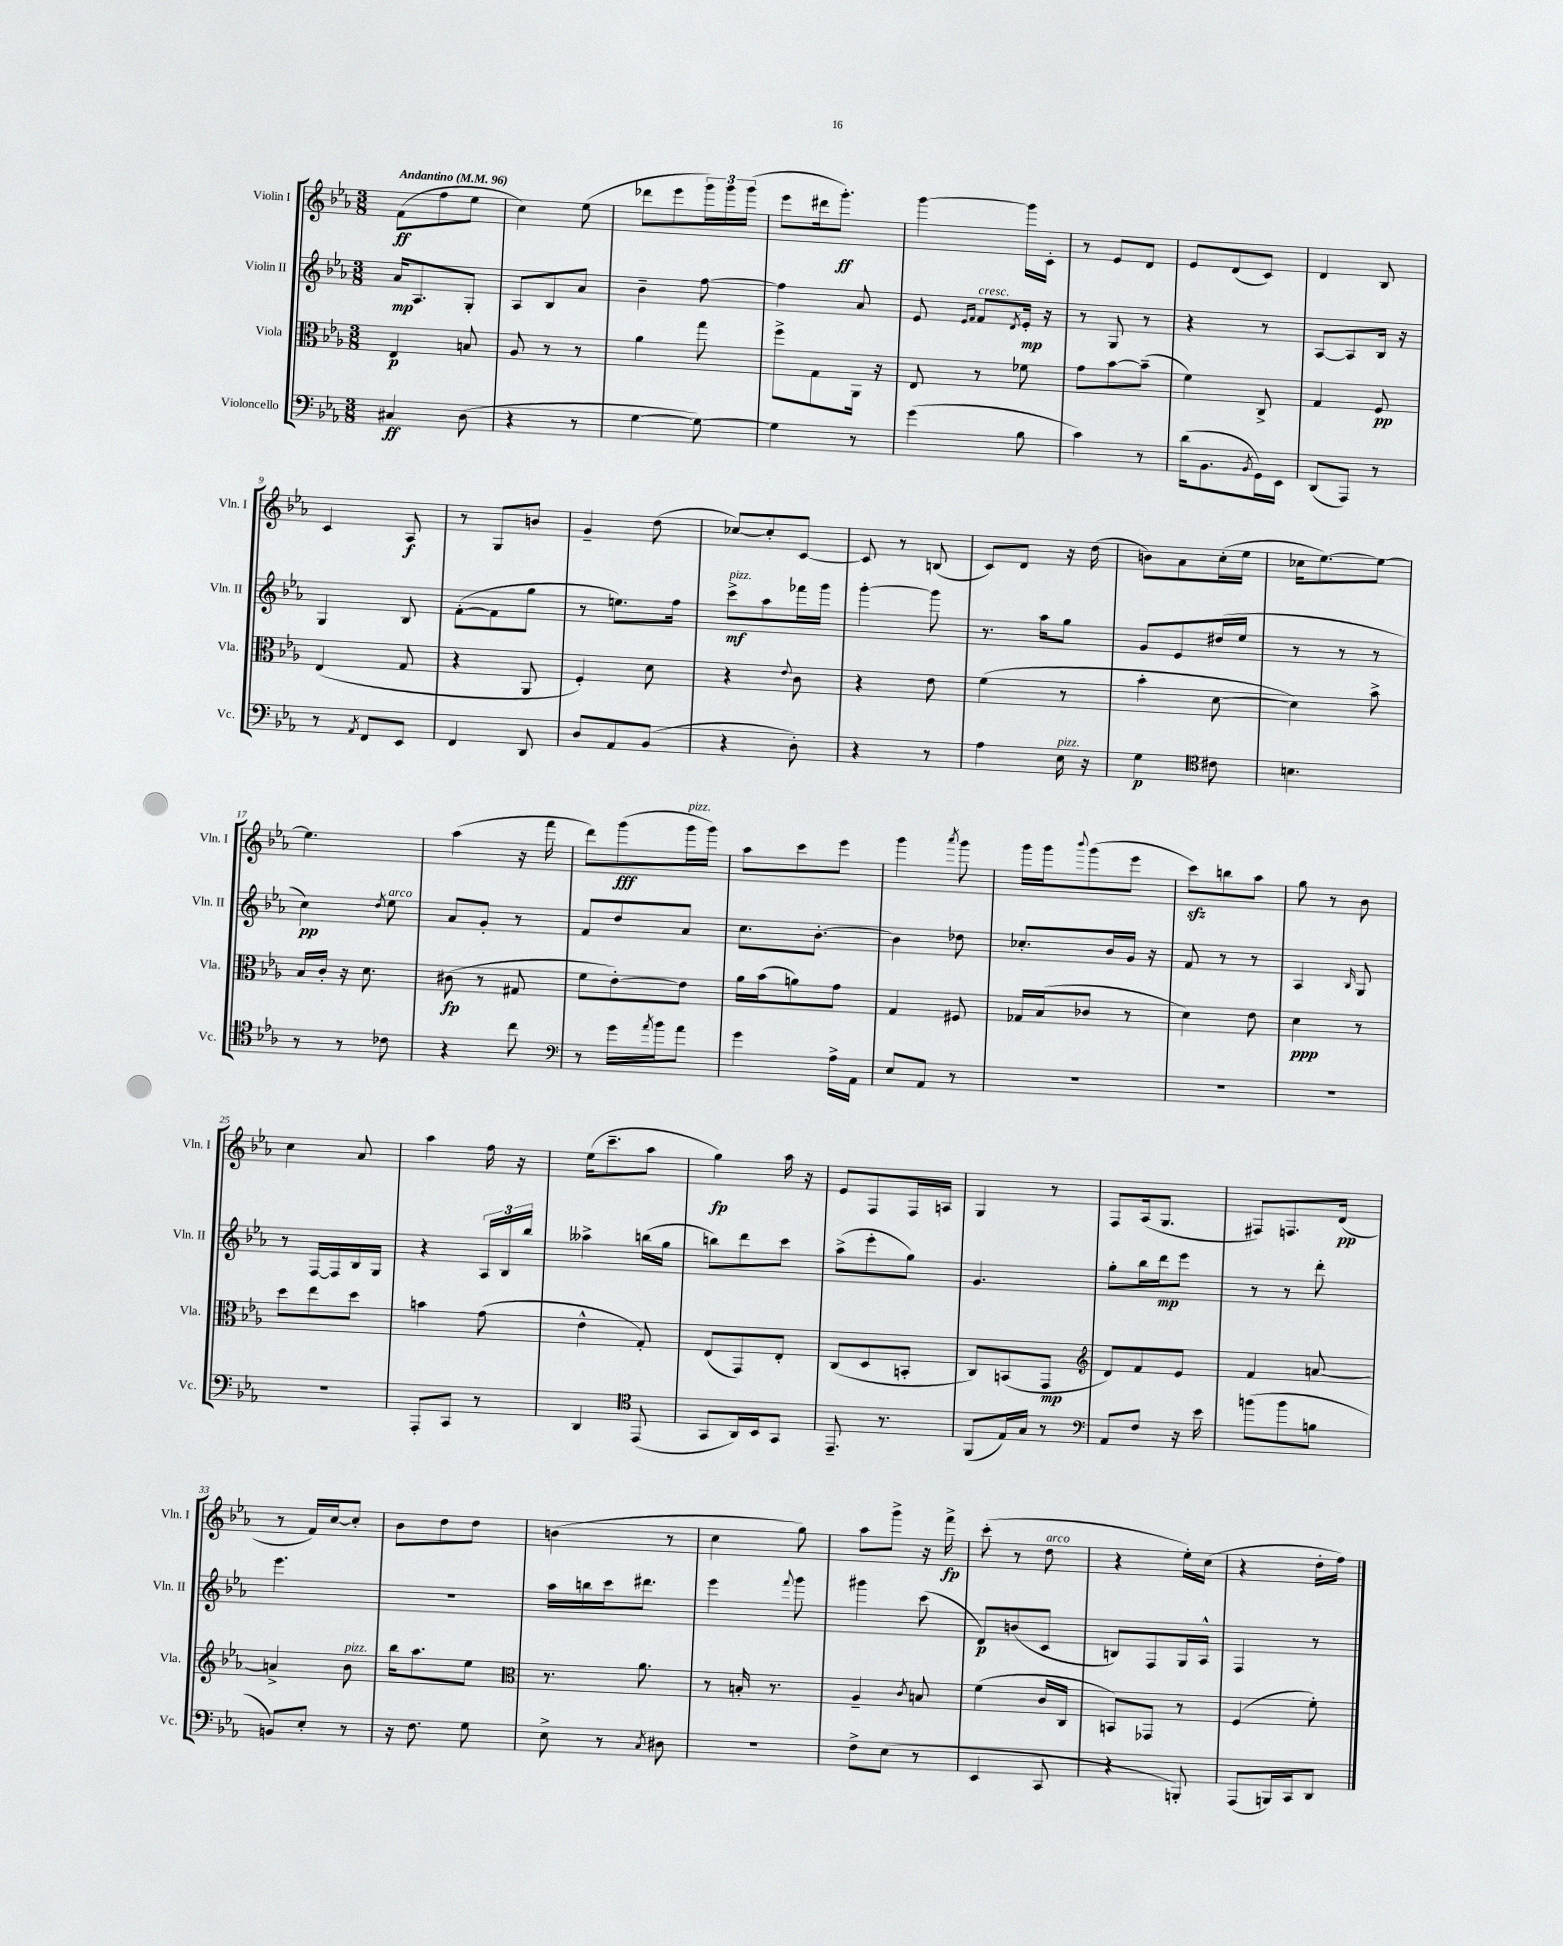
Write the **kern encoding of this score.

**kern	**dynam	**kern	**dynam	**kern	**dynam	**kern	**dynam
*part4	*part4	*part3	*part3	*part2	*part2	*part1	*part1
*staff4	*staff4	*staff3	*staff3	*staff2	*staff2	*staff1	*staff1
*I"Violoncello	*	*I"Viola	*	*I"Violin II	*	*I"Violin I	*
*I'Vc.	*	*I'Vla.	*	*I'Vln. II	*	*I'Vln. I	*
*clefF4	*	*clefC3	*	*clefG2	*	*clefG2	*
*k[b-e-a-]	*	*k[b-e-a-]	*	*k[b-e-a-]	*	*k[b-e-a-]	*
*M3/8	*	*M3/8	*	*M3/8	*	*M3/8	*
*MM96	*	*MM96	*	*MM96	*	*MM96	*
=1	=1	=1	=1	=1	=1	=1	=1
!	!	!	!	!	!	!LO:TX:a:B:t=Andantino	!
4C#X/	ff	4E-/	p	16a-/KL	mp	(8f\L	ff
.	.	.	.	8.A-/	.	.	.
.	.	.	.	.	.	8ff\	.
(8D\	.	8Bn/	.	8G'/J	.	8ee-\J	.
=2	=2	=2	=2	=2	=2	=2	=2
4r	.	8A-/	.	8A-/L	.	4cc\)	.
.	.	8r	.	8B-/	.	.	.
8r	.	8r	.	8a-/J	.	(8ee-\	.
=3	=3	=3	=3	=3	=3	=3	=3
[4G\	.	4a-\	.	4b-~\	.	8ddd-X\L	.
.	.	.	.	.	.	8eee-\	.
8G\_)	.	8gg\	.	[8ff\	.	24ggg\L)	.
.	.	.	.	.	.	24ggg\	.
.	.	.	.	.	.	(24ggg\JJ	.
=4	=4	=4	=4	=4	=4	=4	=4
4G\]	.	8ff^\L	.	4ff\]	.	8eee-\L	.
.	.	8G\	.	.	.	16ddd#X\k	.
.	.	.	.	.	.	8.ggg'\J)	ff
8r	.	16AA-\Jk	.	8a-/	.	.	.
.	.	16r	.	.	.	.	.
=5	=5	=5	=5	=5	=5	=5	=5
(4g\	.	8E-/	.	8e-/	.	[4ggg\	.
.	.	.	.	16qqe-/LL	.	.	.
.	.	.	.	16qqf/JJ	.	.	.
!	!	!	!	!LO:TX:a:i:t=cresc.	!	!	!
.	.	8r	.	8f/L	.	.	.
.	.	.	.	8qd/	.	.	.
8B-\	.	8f-X\	.	16e-'/Jk	mp	16ggg\LL]	.
.	.	.	.	16r	.	16c'\JJ	.
=6	=6	=6	=6	=6	=6	=6	=6
4c\)	.	8g\L	.	8r	.	8r	.
.	.	[8b-\	.	8G/	.	8e-/L	.
8r	.	(8b-~\J]	.	8r	.	8d/J	.
=7	=7	=7	=7	=7	=7	=7	=7
(16d\KL	.	4f\)	.	4r	.	8e-/L	.
8.BB-\	.	.	.	.	.	.	.
.	.	.	.	.	.	(8d/	.
8qBB-/	.	.	.	.	.	.	.
16GG\L)	.	8C^/	.	8r	.	8c/J)	.
16EE-\JJ	.	.	.	.	.	.	.
=8	=8	=8	=8	=8	=8	=8	=8
(8DD/L	.	4G/	.	[8A-/L	.	4d/	.
8AAA-/J)	.	.	.	8A-/]	.	.	.
8r	.	8F/	pp	16B-/Jk	.	8B-/	.
.	.	.	.	16r	.	.	.
!!LO:LB:g=z
=9	=9	=9	=9	=9	=9	=9	=9
8r	.	(4E-/	.	4G/	.	4c/	.
8qAA-/	.	.	.	.	.	.	.
8FF/L	.	.	.	.	.	.	.
8EE-/J	.	8G/	.	8B-/	.	8A-/	f
=10	=10	=10	=10	=10	=10	=10	=10
4FF/	.	4r	.	([8f'\L	.	8r	.
.	.	.	.	8f\]	.	8G/L	.
8DD/	.	8AA-/	.	8gg\J	.	8bn/J	.
=11	=11	=11	=11	=11	=11	=11	=11
8D/L	.	4F'/)	.	8r	.	4g~/	.
8AA-/	.	.	.	8.een\L)	.	.	.
(8BB-/J	.	8d\	.	.	.	(8dd\	.
.	.	.	.	16ff\Jk	.	.	.
=12	=12	=12	=12	=12	=12	=12	=12
!	!	!	!	!LO:TX:a:i:t=pizz.	!	!	!
4r	.	4r	.	8ccc^\L	mf	[8cc-X/L)	.
.	.	.	.	8aa-\	.	8cc-'/]	.
.	.	8qqe-/	.	.	.	.	.
8D'\)	.	8c\	.	16fff-X\L	.	[8c/J	.
.	.	.	.	16ggg\JJ	.	.	.
=13	=13	=13	=13	=13	=13	=13	=13
4r	.	4r	.	[4ggg'\	.	8c/]	.
.	.	.	.	.	.	8r	.
8r	.	8e-\	.	8ggg\]	.	(8Bn/	.
=14	=14	=14	=14	=14	=14	=14	=14
4A-\	.	(4f\	.	8.r	.	8c/L)	.
.	.	.	.	.	.	8d/J	.
.	.	.	.	16aa-\KL	.	.	.
!LO:TX:a:i:t=pizz.	!	!	!	!	!	!	!
16E-\	.	8r	.	8gg\J	.	16r	.
16r	.	.	.	.	.	(16dd\	.
=15	=15	=15	=15	=15	=15	=15	=15
4G\	p	4b-'\	.	8g/L	.	8bn\L)	.
.	.	.	.	8e-/	.	8a-\	.
*clefC4	*	*	*	*	*	*	*
8c#X\	.	[8d\	.	(16dd#X/L	.	(16cc'\L	.
.	.	.	.	16ee-/JJ	.	16ee-\JJ	.
=16	=16	=16	=16	=16	=16	=16	=16
4.Bn\	.	4d\])	.	8r	.	16cc-X\KL	.
.	.	.	.	.	.	[8.ee-\)	.
.	.	.	.	8r	.	.	.
.	.	8b-^\	.	8r	.	8ee-\J_	.
!!LO:LB:g=z
=17	=17	=17	=17	=17	=17	=17	=17
8r	.	16B-/LL	.	4cc\)	pp	4.ee-\]	.
.	.	16c'/JJ	.	.	.	.	.
8r	.	16r	.	.	.	.	.
.	.	8.d\	.	.	.	.	.
.	.	.	.	8qdd/	.	.	.
!	!	!	!	!LO:TX:a:i:t=arco	!	!	!
8c-X\	.	.	.	8ee-\	.	.	.
=18	=18	=18	=18	=18	=18	=18	=18
4r	.	(8c#X\	fp	8a-/L	.	(4aa-\	.
.	.	8r	.	8g'/J	.	.	.
8cc\	.	8G#X/	.	8r	.	16r	.
.	.	.	.	.	.	16fff\	.
=19	=19	=19	=19	=19	=19	=19	=19
*clefF4	*	*	*	*	*	*	*
8r	.	8f\L	.	8f/L	.	8ddd\L)	.
16g\LL	.	[8e-'\)	.	8dd/	.	(8ggg\	fff
8qa-/	.	.	.	.	.	.	.
16b-\J	.	.	.	.	.	.	.
!	!	!	!	!	!	!LO:TX:a:i:t=pizz.	!
8a-\J	.	8e-\J]	.	8a-/J	.	16ggg\L	.
.	.	.	.	.	.	16ggg\JJ)	.
=20	=20	=20	=20	=20	=20	=20	=20
4g\	.	16a-\LL	.	8.cc\L	.	8aa-\L	.
.	.	(16b-\J	.	.	.	.	.
.	.	8an\)	.	.	.	8ccc\	.
.	.	.	.	[8.b-'\J	.	.	.
16A-^\LL	.	8g\J	.	.	.	8eee-\J	.
16AA-\JJ	.	.	.	.	.	.	.
=21	=21	=21	=21	=21	=21	=21	=21
8E-/L	.	4G/	.	4b-\]	.	4ggg\	.
8AA-/J	.	.	.	.	.	.	.
.	.	.	.	.	.	8qaaa-/	.
8r	.	8F#X/	.	8dd-X\	.	8ggg\	.
=22	=22	=22	=22	=22	=22	=22	=22
4.r	.	16G-X/LL	.	8.cc-X'/L	.	16ggg\LL	.
.	.	(16B-/J	.	.	.	16ggg\J	.
.	.	.	.	.	.	8qqbbb-/	.
.	.	8c-X/J	.	.	.	(8ggg\	.
.	.	.	.	16b-/L	.	.	.
.	.	8r	.	16g/JJ	.	8eee-\J	.
.	.	.	.	16r	.	.	.
=23	=23	=23	=23	=23	=23	=23	=23
4.r	.	4d\)	.	8f/	.	8ccczz\L)	.
.	.	.	.	8r	.	8bbn\	.
.	.	8e-\	.	8r	.	8aa-\J	.
=24	=24	=24	=24	=24	=24	=24	=24
4.r	.	4d\	ppp	4A-/	.	8gg\	.
.	.	.	.	.	.	8r	.
.	.	.	.	16qqB-/	.	.	.
.	.	8r	.	8G/	.	8b-\	.
!!LO:LB:g=z
=25	=25	=25	=25	=25	=25	=25	=25
4.r	.	8dd\L	.	8r	.	4cc\	.
.	.	8ee-\	.	[16F/LL	.	.	.
.	.	.	.	16F/]	.	.	.
.	.	8dd\J	.	16B-/	.	8a-/	.
.	.	.	.	16G/JJ	.	.	.
=26	=26	=26	=26	=26	=26	=26	=26
8AAA-'/L	.	4bn\	.	4r	.	4aa-\	.
8CC/J	.	.	.	.	.	.	.
8r	.	(8g\	.	24A-/LL	.	16ff\	.
.	.	.	.	24B-/	.	.	.
.	.	.	.	.	.	16r	.
.	.	.	.	24bb-/JJ	.	.	.
=27	=27	=27	=27	=27	=27	=27	=27
4DD/	.	4e-^^\	.	4aa--X^\	.	(16ee-\KL	.
.	.	.	.	.	.	8.ccc~\	.
*clefC4	*	*	*	*	*	*	*
(8EE-/	.	8G'/)	.	(16bbn\LL	.	8aa-\J	.
.	.	.	.	16gg\JJ	.	.	.
=28	=28	=28	=28	=28	=28	=28	=28
8GG/L	.	(8E-/L	.	8bbn\L)	.	4gg\)	fp
16AA-/L)	.	8GG/)	.	8ddd\	.	.	.
16BB-/J	.	.	.	.	.	.	.
8GG/J	.	8E-'/J	.	8ccc\J	.	16aa-\	.
.	.	.	.	.	.	16r	.
=29	=29	=29	=29	=29	=29	=29	=29
8.EE-~/	.	(8C/L	.	(8aa-^\L	.	8e-/L	.
.	.	8D/	.	8eee-'\	.	8F/	.
8.r	.	.	.	.	.	.	.
.	.	8BBn'/J	.	8gg\J)	.	16F/L	.
.	.	.	.	.	.	16An/JJ	.
=30	=30	=30	=30	=30	=30	=30	=30
(8FF/L	.	8C/L)	.	4.g/	.	4G/	.
16E-/L)	.	(8BBn/	.	.	.	.	.
16G/JJ	.	.	.	.	.	.	.
8r	.	8GG/J	mp	.	.	8r	.
=31	=31	=31	=31	=31	=31	=31	=31
*clefF4	*	*clefG2	*	*	*	*	*
8AA-/L	.	8d/L)	.	8gg'\L	.	8F/L	.
8F/J	.	8f/	.	16bb-\L	.	(16A-/k	.
.	.	.	.	16ddd\J	mp	8.G/J	.
16r	.	8e-/J	.	8eee-\J	.	.	.
16e-\	.	.	.	.	.	.	.
=32	=32	=32	=32	=32	=32	=32	=32
(8bn\L	.	4f/	.	8r	.	8F#X/L)	.
8b\	.	.	.	8r	.	8.Fn/	.
8Bn\J	.	[8an/	.	8ddd'\	.	.	.
.	.	.	.	.	.	(16d/Jk	pp
!!LO:LB:g=z
=33	=33	=33	=33	=33	=33	=33	=33
8BBn/L)	.	4an^/]	.	4.eee-\	.	8r	.
8E-'/J	.	.	.	.	.	16f/LL)	.
.	.	.	.	.	.	[16cc/J	.
!	!	!LO:TX:a:i:t=pizz.	!	!	!	!	!
8r	.	8b-\	.	.	.	8cc'/J]	.
=34	=34	=34	=34	=34	=34	=34	=34
16r	.	16bb-\KL	.	4.r	.	8b-\L	.
8.F\	.	8.aa-\	.	.	.	.	.
.	.	.	.	.	.	8dd\	.
8G\	.	8ee-\J	.	.	.	8dd\J	.
=35	=35	=35	=35	=35	=35	=35	=35
*	*	*clefC3	*	*	*	*	*
8E-^\	.	8.r	.	16aa-\LL	.	(4bn\	.
.	.	.	.	16bbn\	.	.	.
8r	.	.	.	16ccc\J	.	.	.
.	.	8.a-\	.	8.ddd#X\J	.	.	.
8qC/	.	.	.	.	.	.	.
8D#X\	.	.	.	.	.	8r	.
=36	=36	=36	=36	=36	=36	=36	=36
4.r	.	8r	.	4eee-\	.	4cc\	.
.	.	16Bn'/	.	.	.	.	.
.	.	8.r	.	.	.	.	.
.	.	.	.	8qqfff/	.	.	.
.	.	.	.	8ggg\	.	8gg\)	.
=37	=37	=37	=37	=37	=37	=37	=37
8F^\L	.	4A-~/	.	4ggg#X\	.	8aa-\L	.
(8E-\J	.	.	.	.	.	8ggg^\J	.
.	.	8qc/	.	.	.	.	.
8r	.	8Bn/	.	(8ccc\	.	16r	.
.	.	.	.	.	.	16fff^\	fp
=38	=38	=38	=38	=38	=38	=38	=38
4EE-/	.	(4f\	.	8d/L)	p	(8ccc'\	.
.	.	.	.	(8bn/	.	8r	.
!	!	!	!	!	!	!LO:TX:a:i:t=arco	!
8CC/	.	16c/LL	.	8c/J	.	8dd\	.
.	.	16C/JJ	.	.	.	.	.
=39	=39	=39	=39	=39	=39	=39	=39
4r	.	8BBn/L)	.	8Bn/L)	.	4r	.
.	.	8GG-X/J	.	8F/	.	.	.
8BBBn'/)	.	8r	.	16G/L	.	16ee-'\LL)	.
.	.	.	.	16A-^^/JJ	.	(16cc\JJ	.
=40	=40	=40	=40	=40	=40	=40	=40
(8AAA-/L	.	(4F/	.	4F/	.	4r	.
16BBBn/L)	.	.	.	.	.	.	.
16CC/J	.	.	.	.	.	.	.
8DD/J	.	8f'\)	.	8r	.	16dd'\LL	.
.	.	.	.	.	.	16ff\JJ)	.
==	==	==	==	==	==	==	==
*-	*-	*-	*-	*-	*-	*-	*-
